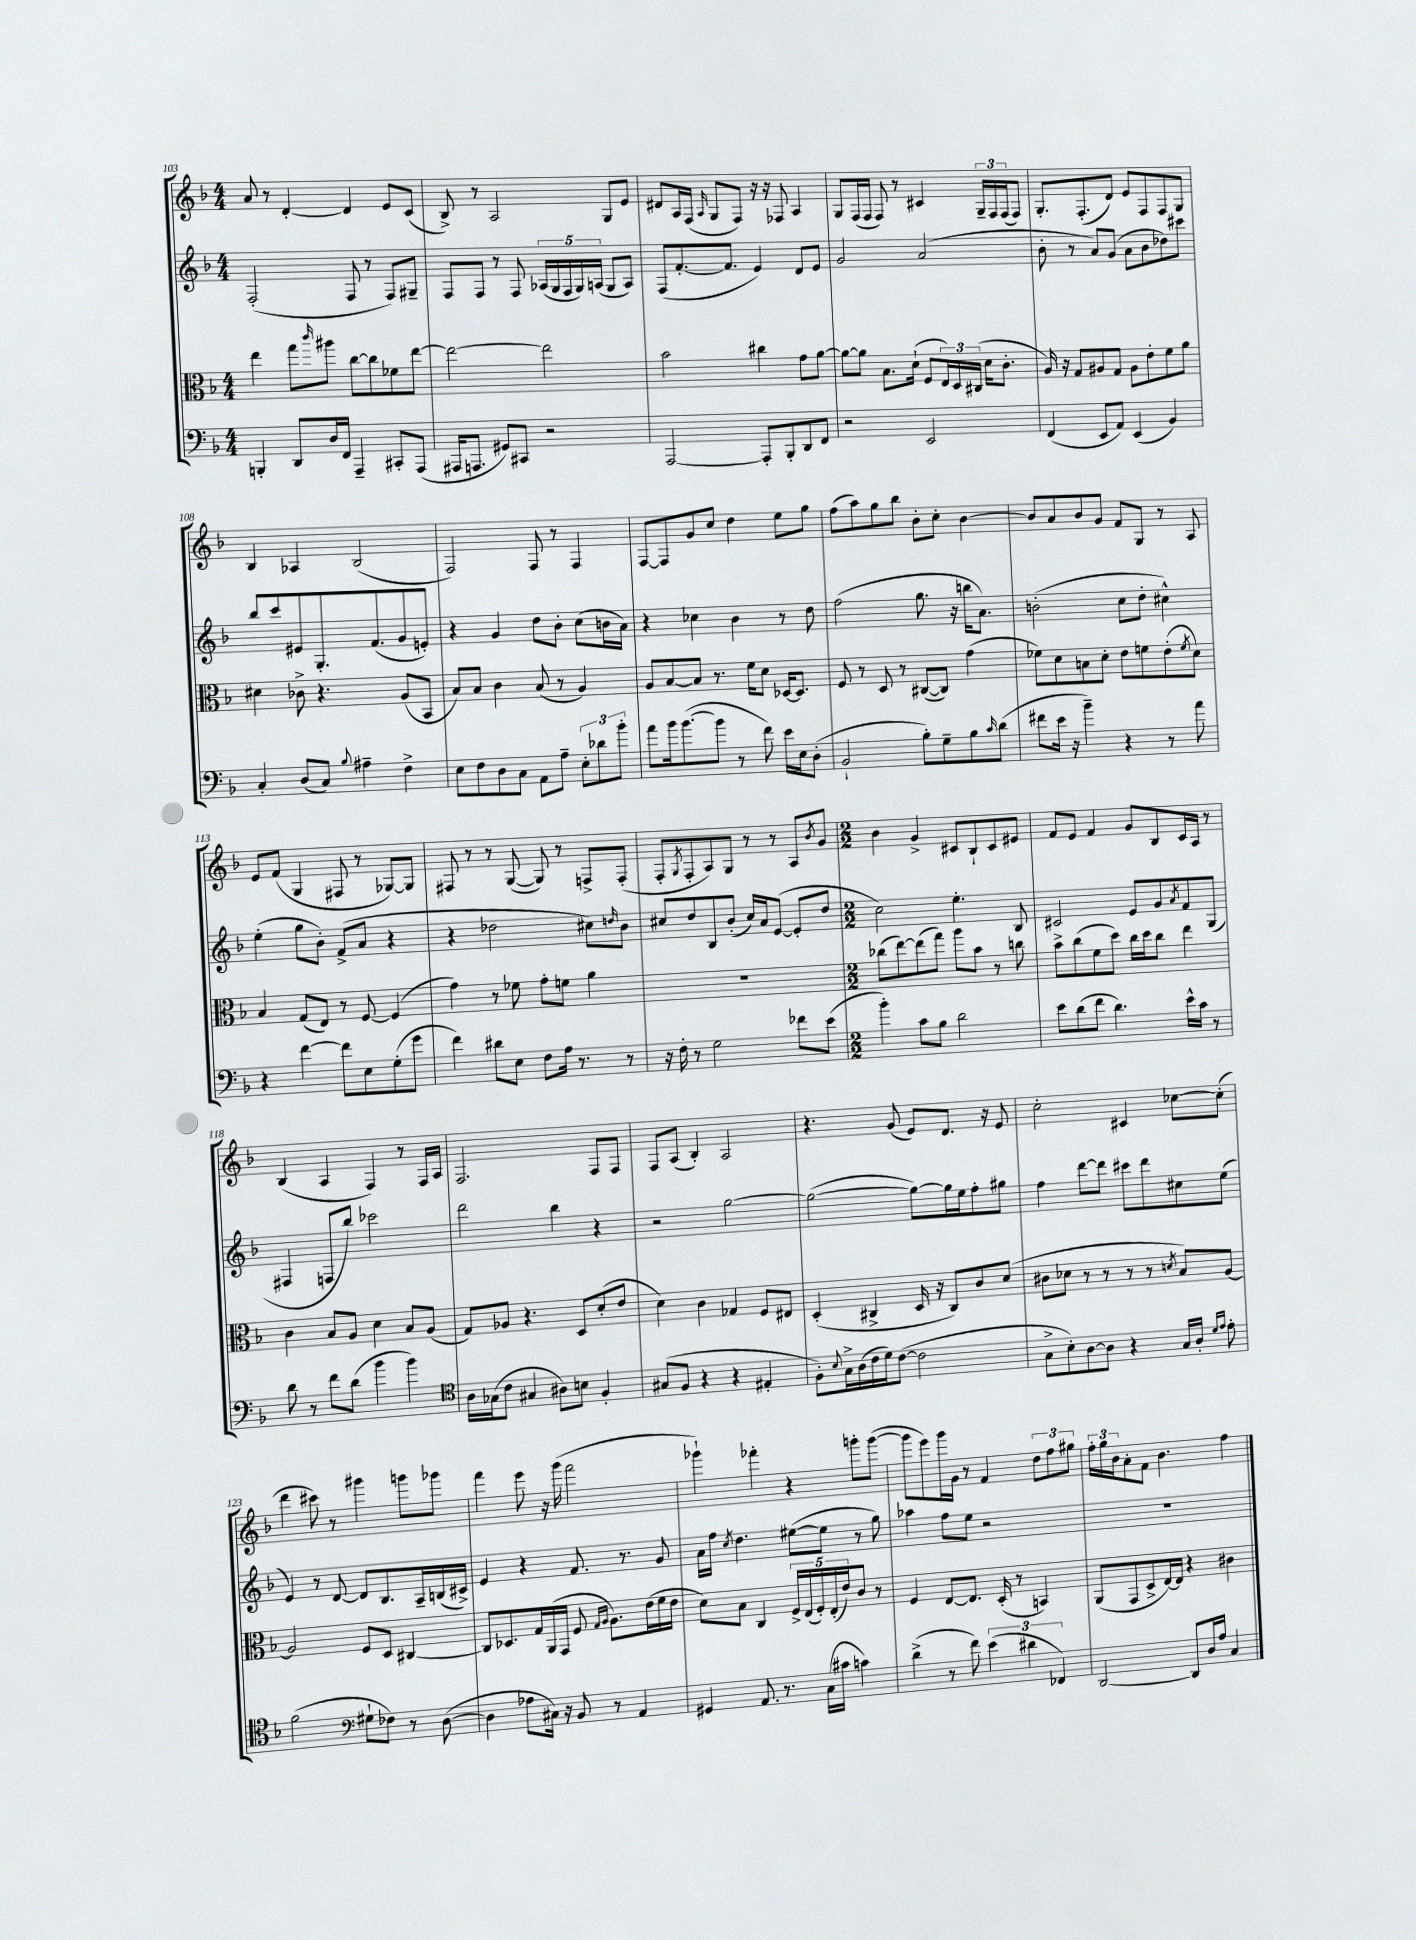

**kern	**kern	**kern	**kern
*part4	*part3	*part2	*part1
*staff4	*staff3	*staff2	*staff1
*clefF4	*clefC3	*clefG2	*clefG2
*k[b-]	*k[b-]	*k[b-]	*k[b-]
*M4/4	*M4/4	*M4/4	*M4/4
=103	=103	=103	=103
4BBBn'/	4ee\	(2F'/	8a/
.	.	.	8r
8DD/L	8gg\L	.	[4d'/
.	16qqccc/	.	.
16D/L	8aa#X\J	.	.
16FF/JJ	.	.	.
4AAA~/	[8cc\L	8F/	4d/]
.	8cc\]	8r	.
8CC#X'/L	8f-X\	8F/L)	8e/L
(8AAA/J	[8ee\J	8G#X~/J	(8c/J
=104	=104	=104	=104
16AAA#X/KL	2ee\_	8F/L	8B-^/)
8.AAAn/J	.	.	.
.	.	8F/J	8r
8GG#X/L)	.	8r	2A/
8CC#X/J	.	8F/	.
2r	2ee\]	(20A-X/LL	.
.	.	20G/	.
.	.	20F/	.
.	.	20G/)	.
.	.	(20An/JJ	.
.	.	8G/L	8G/L
.	.	8A/J)	8e/J
=105	=105	=105	=105
[2AAA/	2b-\	(8F/L	8d#X/L
.	.	[8.f'/	16A/L
.	.	.	(16F/JJ
.	.	.	16qqA/
.	.	.	8G/L
.	.	8.f/J]	.
.	.	.	8F/J)
8AAA'/L]	4cc#X\	4e/)	16r
.	.	.	16r
8BBB-'/	.	.	8F-X/
8DD/	8g\L	8d/L	4A/
8FF/J	[8a\J	8e/J	.
=106	=106	=106	=106
2r	8a\L_	2g/	8G/L
.	8a\J]	.	(16F/L
.	.	.	16F/JJ
.	8.B-\L	.	8F/)
.	.	.	8r
.	(16d`\Jk	.	.
2EE/	8F/L	(2a/	4c#X/
.	24E/L)	.	.
.	24D/	.	.
.	(24C#X/JJ	.	.
.	16d\KL	.	24G~/LL
.	.	.	24F/
.	8.c'\J	.	.
.	.	.	(24F/J
.	.	.	8F/J)
=107	=107	=107	=107
(4FF/	16A/)	8b-'\	8.G'/L
.	16r	.	.
.	8G/L	8r	.
.	.	.	(8.F'/
8EE/L	8A#X/	8a/L)	.
8AA/J)	8G/J	(8g/J	8d/J)
(4EE/	8A#\L	8a\L	8e/L
.	8e'\	8b-\	8F/
4BB-/)	8f\	8dd-X\)	8F/
.	8a\J	8ccc#X\J	8G/J
!!LO:LB:g=z
=108	=108	=108	=108
4C'/	4d#X\	8bb-/L	4B-/
.	.	8ccc/	.
(8D/L	8c-X^\	8e#X/	4A-X/
8C/J)	4.r	8.G'/	.
8qqB-/	.	.	.
4A#X~\	.	.	(2B-/
.	.	(8.f/	.
4F^\	(8A/L	8g/	.
.	8BB-/J	8en'/J)	.
=109	=109	=109	=109
8E\L	8B-/L)	4r	2F/)
8F\	8B-/J	.	.
8D\	4c\	4g/	.
8C\J	.	.	.
8AA\L	(8B-/	8dd\L	8F/
8A~\J	8r	8b-'\J	8r
12E'\L	4A/)	(8cc\L	4F/
12d-X\	.	.	.
.	.	16bn\L	.
12b-'\J	.	.	.
.	.	16a\JJ)	.
=110	=110	=110	=110
8a\L	8A/L	4r	[8F/L
16b-\k	[8B-/	.	8F/]
([8.b-\	.	.	.
.	8B-/J]	4cc-X\	8g/
8b-\J]	8.r	.	8cc/J
8r	.	4b-\	4dd\
.	16f\KL	.	.
8f\)	8d\J	.	.
16e\LL	[16D-X/KL	8r	8ee\L
16E\J	8.D-/J]	.	.
(8D'\J	.	8dd\	8gg\J
=111	=111	=111	=111
2BB-`/	8F/	(2ff\	(8ff\L
.	8r	.	8aa\)
.	8D/	.	8gg\
.	8r	.	8bb-\J
8B-'\L)	([8C#X/L	8.gg\	8b-'\L
8G~\	8C#/J])	.	8cc'\J
.	.	16r	.
8B-\	(4g\	16bbn\KL	[4b-\
.	.	8.a\J)	.
16qqc/	.	.	.
(8d\J	.	.	.
=112	=112	=112	=112
8f#X\L	8f-X\L)	(2bn'\	8b-/L]
16e\Jk	8d\	.	8a/
16r	.	.	.
4b-~\)	8Bn\	.	8b-/
.	8d'\J	.	8g/J
4r	8e\L	8cc\L	8f/L
.	8fn\	8dd'\J	8G/J
8r	(8e'\	4cc#X^^\)	8r
.	8qf/	.	.
8a\	8d\J)	.	8A/
!!LO:LB:g=z
=113	=113	=113	=113
4r	4B-/	(4ee'\	8e/L
.	.	.	(8f/J
[4f\	(8G/L	8gg\L	4G/
.	8E/J)	8b-'\J)	.
8f\L]	8r	(8f^/L	8F#X/
8E\	[8F/	8a/J	8r
(8G'\	(4F/]	4r	[8G-X/L)
8g\J	.	.	8G-/J]
=114	=114	=114	=114
4f\)	4g\)	4r	8F#X/
.	.	.	8r
8d#X\L	8r	2dd-X\	8r
8E\J	8f-X\	.	([8G/
8F\L	8g'\L	.	8G/])
16A\Jk	8fn\J	.	8r
8.r	.	.	.
.	4a\	8cc#X\L)	8Fn^/L
.	.	16qqddn/	.
8r	.	8b-\J	(8F'/J
=115	=115	=115	=115
16r	1r	8cc#X/L	8F'/L
16F'\	.	.	.
.	.	.	8qG/
8r	.	8dd/	8F'/
2G\	.	8B-/	8A/)
.	.	(8b-'/J	8G/J
.	.	16cc#/LL)	8r
.	.	16a/J	.
.	.	([8e/J	8r
8f-X\L	.	8e'/L]	8A/L
.	.	.	8qb-/
(8e\J	.	8dd/J	8g/J
=116	=116	=116	=116
*M2/2	*M2/2	*M2/2	*M2/2
4b-'\)	(8cc-X\L	2cc\)	4b-\
.	[8ee\)	.	.
8c\L	(8ee\]	.	4g^/
8B-\J	8gg\J)	.	.
2d\	8aa\L	4.ee'\	8c#X/L
.	8b-\J	.	8B-`/
.	8r	.	8c#/
.	8ccn\	8B-/	8e#X/J
=117	=117	=117	=117
8e\L	8b-^\L	2c#X/	8f/L
(8d\	(8cc\	.	8e/J
8f\J	8f\	.	4f/
4.d\)	8dd\J)	.	.
.	16cc\LL	8e/L	8g/L
.	16dd\J	.	.
.	8cc\J	8g/	8B-/
.	.	8qa/	.
16e^^\LL	4ee\	8f/	16c/L
16c\JJ	.	.	16A/JJ
8r	.	(8G/J	8r
!!LO:LB:g=z
=118	=118	=118	=118
8d\	4c\	4F#X/	(4B-/
8r	.	.	.
8f\L	8B-/L	8Fn/L	4A/
(8d\J	8A/J	8bb-/J)	.
4b-\	4d\	2ccc-X\	4F/)
4b-\)	8B-/L	.	8r
.	(8A/J	.	16F/LL
.	.	.	16A/JJ
=119	=119	=119	=119
*clefC4	*	*	*
16A\LL	8G/L)	2ddd\	2.F/
(16G-X\J	.	.	.
8c\J	8A-X/J	.	.
4G#X/	4.r	.	.
8A#X\L)	.	4bb-\	.
8Bn\J	8D/L	.	.
4F'/	(8d'/	4r	8F/L
.	8e/J	.	8F/J
=120	=120	=120	=120
(8G#X/L	4d\)	2r	8F/L
8F/J	.	.	(8A/J
4r	4c\	.	4B-'/)
4r	4G-X/	[2gg\	2A/
4E#X'/	8F/L	.	.
.	8E#X/J	.	.
=121	=121	=121	=121
8F'\L)	(4D'/	(2gg\_	4.r
8qqB-/	.	.	.
16G^\L	.	.	.
(16A\	.	.	.
16c\	4C#X^/	.	.
16d\J)	.	.	.
([8c\J	.	.	(8g/
2c\]	16D/	8gg\L_)	8e/L)
.	16r	.	.
.	8C#/L)	16gg\L]	8.d/J
.	.	16ee\J	.
.	8c/	8ff'\	.
.	.	.	16r
.	(8d/J	8gg#X\J	8e/
=122	=122	=122	=122
8G^\L	8c#X\L	4ff\	2cc'\
8B-'\)	8d-X\J	.	.
[8A\	8r	[8ddd\L	.
8A\J]	8r	8ddd\J]	.
4r	8r	8ccc#X\L	4c#X/
.	8r	8ddd\	.
.	8qdn/	.	.
16G/LL	8B-/L)	8cc#X\	[8cc-X\L
16A'/JJ	.	.	.
16qqd/LL	.	.	.
16qqe/JJ	.	.	.
8e'\	[8A/J	(8ee\J	(8cc-'\J]
!!LO:LB:g=z
=123	=123	=123	=123
(2f\	2A/]	4e/)	4ddd\
.	.	8r	8ccc#X\)
.	.	[8d/	8r
*clefF4	*	*	*
8G#X`\L	8F/L	8d/L]	4ggg#X\
8F-X\J)	8D/J	8.B-/	.
8r	[4C#X/	.	8gggn\L
.	.	16A~/L	.
([8D\	.	(16Bn/	8ggg-X\J
.	.	16c#X^/JJ)	.
=124	=124	=124	=124
4D\]	8C#/L]	4e/	4fff\
.	8.D-X/	.	.
8A-X\L	.	4r	8eee\
.	16G/L	.	.
16C#X\Jk)	(16AA/	.	16r
16r	16GG/JJ	.	(16ggg\
8BB-/	8F/	8.f/	2fff\
.	16qqG/LL	.	.
.	16qqA/JJ	.	.
8r	8.A\L)	.	.
.	.	8.r	.
4AA/	.	.	.
.	(16e\L	.	.
.	16f\	8g/	.
.	16e\JJ	.	.
=125	=125	=125	=125
4GG#X/	8d\L)	16a\LL	4ggg-X`\)
.	.	16ff\JJ	.
.	.	8qcc/	.
.	8B-\J	4.dd\	.
8.AA/	4C/	.	4fff-X'\
8.r	.	.	.
.	20F^/LL	([8ee#X\L	4r
.	(20E/	.	.
.	20F'/)	.	.
(16C\LL	.	8ee#\J]	.
.	(20E'/	.	.
16c#X\JJ	.	.	.
.	20e/J)	.	.
4cn\)	8c/J	8r	8gggn'\L
.	8r	8gg\)	([8ggg\J
=126	=126	=126	=126
(4d^\	4F/	4aa-X\	8ggg\L]
.	.	.	8eee\)
8r	[8E/L	8ff\L	16ggg\L
.	.	.	16g\JJ
8f\)	8.E/J]	8ee\J	8r
(6e\	.	2r	4f/
.	(16D'/	.	.
.	8r	.	.
6d#X\	.	.	.
.	4BBn/)	.	12dd\L
6FF-X/)	.	.	12ff\
.	.	.	12gg#X\J
=127	=127	=127	=127
[2DD/	(8AA/L	1r	24ff'\LL
.	.	.	24gg\
.	.	.	24b-\J
.	8GG/	.	8a'\
.	8D^/	.	8f\J
.	[16E/L)	.	4.b-\
.	16E/JJ]	.	.
8DD/L]	4r	.	.
16D/L	.	.	.
16A/JJ	.	.	.
4C/	4c#X\	.	4ff\
==	==	==	==
*-	*-	*-	*-
